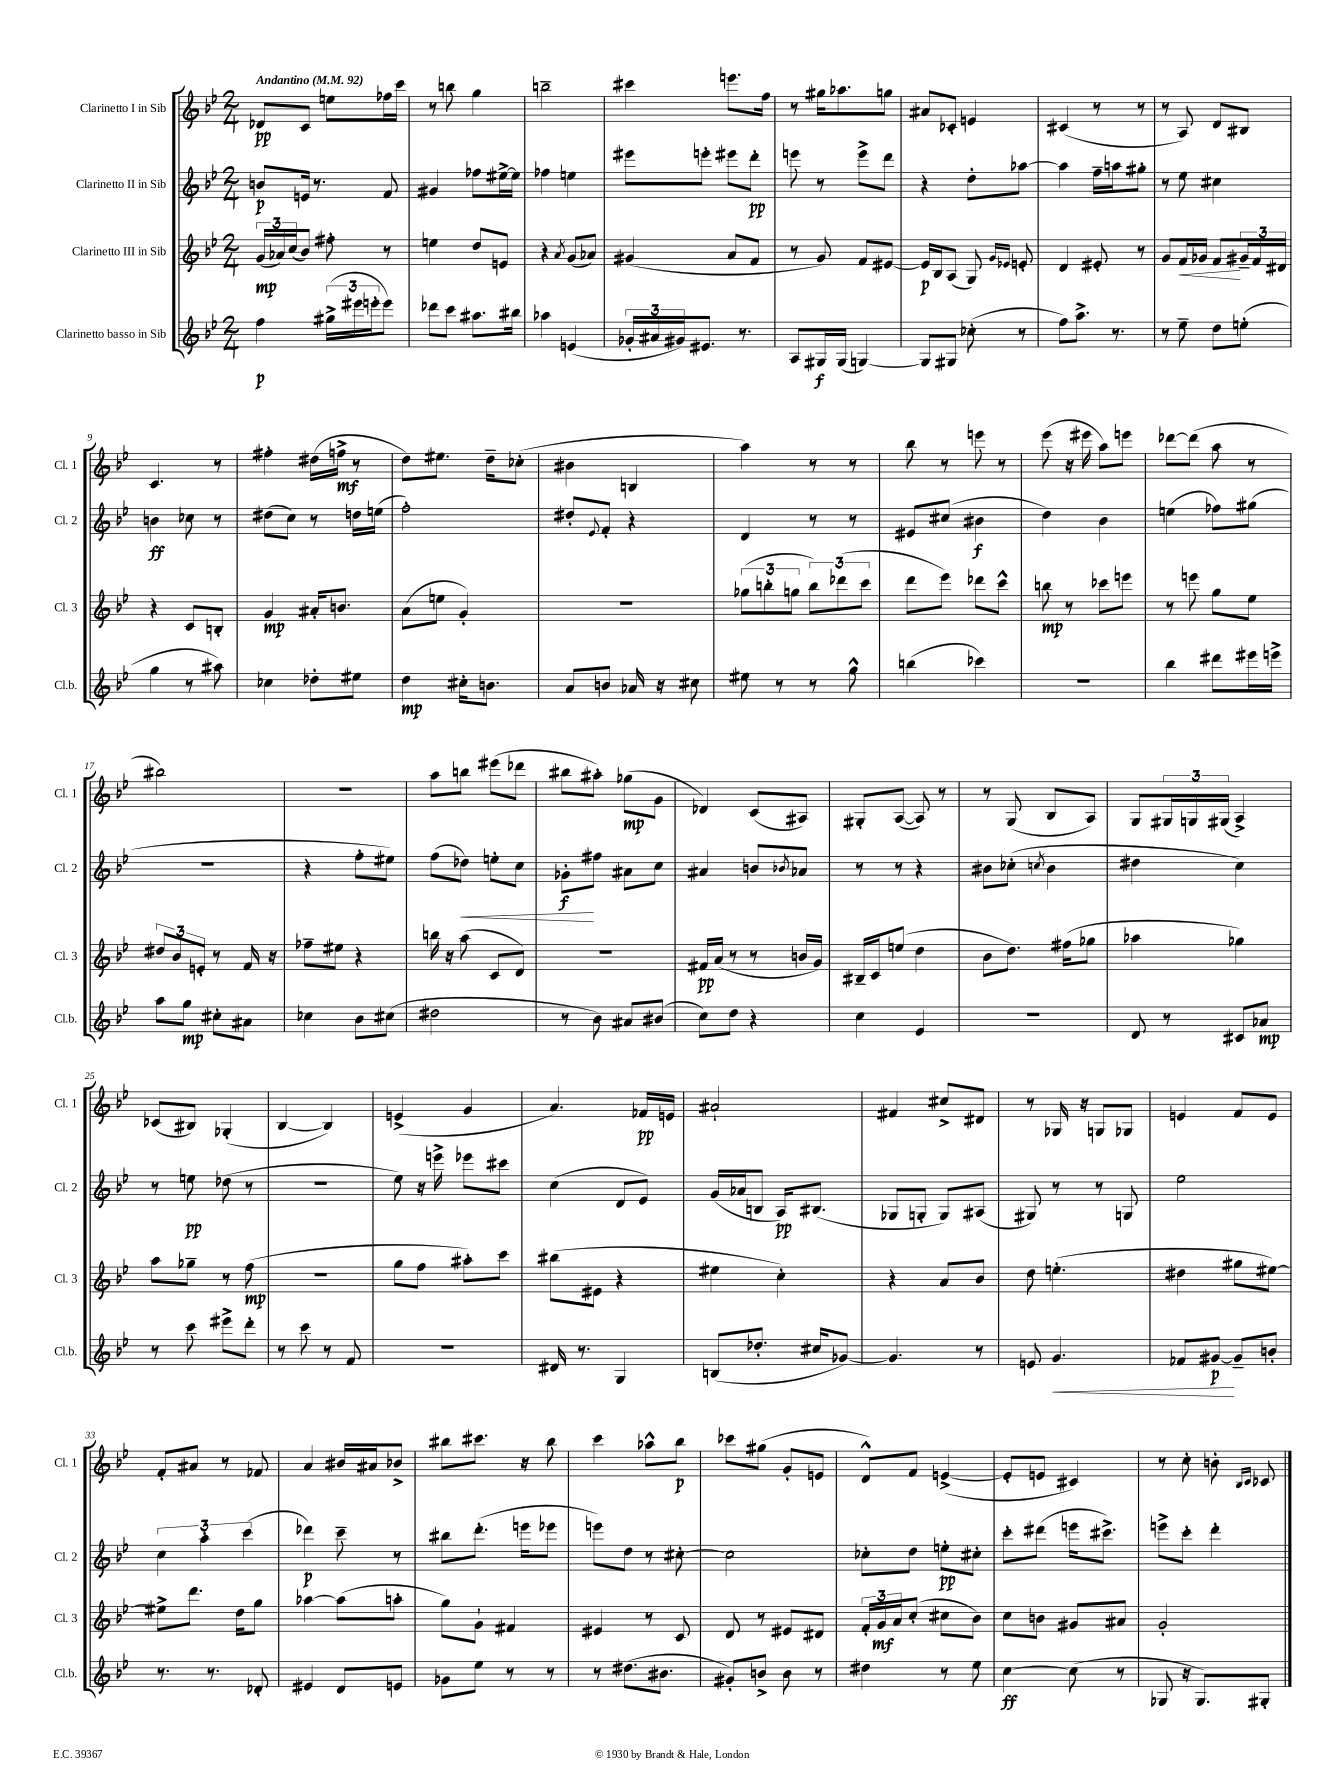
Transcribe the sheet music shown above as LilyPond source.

<<
\new StaffGroup <<
\new Staff = "s0" \with { instrumentName = "Clarinetto I in Sib" shortInstrumentName = "Cl. 1" } {
    \clef treble \key bes \major \numericTimeSignature \time 2/4 \tempo "Andantino" 4 = 92
    des'8\pp c'8 e''8 fes''16 c'''16 |
    r8 b''8 g''4 |
    b''2-- |
    cis'''4 e'''8. f''16 |
    r8 gis''16 aes''8. g''8 |
    ais'8 ces'8-. e'4 |
    cis'4( r8 r8 |
    r8 a8) d'8 bis8 |
    c'4. r8 |
    fis''4-. dis''16( f''16->\mf r8 |
    d''8) eis''8. d''16-- ces''8-.( |
    bis'4 b4 |
    a''4) r8 r8 |
    bes''8 r8 e'''8 r8 |
    ees'''8( r16 eis'''16 a''8) e'''8 |
    des'''8~ des'''8( a''8 r8 |
    bis''2) |
    R2 |
    a''8 b''8 eis'''8( des'''8 |
    bis''8 ais''8-.) ges''8\mp( g'8 |
    des'4) c'8( ais8) |
    gis8-. a8~( a8) r8 |
    r8 g8( bes8 a8) |
    g8 \tuplet 3/2 { gis16 g16 gis16( } a4->) |
    ces'8( bis8) ges4-.( |
    bes4~ bes4) |
    e'4->( g'4 |
    a'4.) fes'16\pp e'16 |
    ais'2-! |
    fis'4 cis''8-> dis'8 |
    r8 ges16 r16 g8 ges8 |
    e'4 f'8 e'8 |
    f'8-. ais'8 r8 fes'8 |
    a'4 bis'16 ais'16 bes'8-> |
    bis''8 cis'''8. r16 bis''8 |
    c'''4 aes''8-^ bes''8\p |
    ces'''8 gis''8( g'8-. e'8 |
    d'8-^) f'8 e'4~->( |
    e'8-. e'8 cis'4) |
    r8 c''8-. b'8-. \grace { bes16 c'16 } ces'8 \bar "|." |
}
\new Staff = "s1" \with { instrumentName = "Clarinetto II in Sib" shortInstrumentName = "Cl. 2" } {
    \clef treble \key bes \major \numericTimeSignature \time 2/4
    b'8\p e'16 r8. f'8 |
    gis'4 fes''8 eis''16~-> eis''16 |
    fes''4 e''4 |
    eis'''8 e'''8-. eis'''8 d'''8-.\pp |
    e'''8 r8 e'''8-> d'''8 |
    r4 d''8-. aes''8~ |
    aes''4 f''16-- a''16 gis''8-. |
    r8 ees''8 cis''4 |
    b'4\ff ces''8 r8 |
    dis''8( c''8) r8 d''16 e''16( |
    f''2-.) |
    dis''8-. \appoggiatura { ees'8 } f'8-. r4 |
    d'4 r8 r8 |
    eis'8 cis''8( bis'4\f |
    d''4) bes'4 |
    e''4( fes''8) gis''8( |
    R2 |
    r4 f''8-. eis''8) |
    f''8( des''8\<) e''8-. c''8 |
    ges'8-.\f\! fis''8 ais'8 c''8 |
    ais'4 b'8 \acciaccatura { bes'8 } aes'8 |
    r8 r8 r4 |
    bis'8 ces''8-.( \acciaccatura { c''8 } bis'4 |
    dis''4 c''4) |
    r8 e''8\pp des''8( r8 |
    R2 |
    ees''8) r16 e'''16-> ees'''8 cis'''8 |
    c''4( d'8 ees'8) |
    g'16( aes'16 b8 a16\pp) bis8.( |
    ges8 g8-. g8) ais8( |
    gis8) r8 r8 g8 |
    ees''2 |
    \tuplet 3/2 { c''4 a''4-. c'''4( } |
    des'''4\p) c'''8-- r8 |
    bis''8 d'''8.-.( e'''16 ees'''8 |
    e'''8) d''8 r8 cis''8~-. |
    cis''2 |
    ces''8-. d''8 e''8-.\pp cis''8-. |
    c'''8-. dis'''8( e'''16 cis'''8.->) |
    e'''8-> c'''8-. d'''4-. \bar "|." |
}
\new Staff = "s2" \with { instrumentName = "Clarinetto III in Sib" shortInstrumentName = "Cl. 3" } {
    \clef treble \key bes \major \numericTimeSignature \time 2/4
    \tuplet 3/2 { g'16\mp( aes'16) c''16( } bes'8) fis''8-. r8 |
    e''4 d''8 e'8 |
    r4 \acciaccatura { a'8 } g'8( aes'8) |
    gis'4( a'8 f'8 |
    r8 g'8) f'8 eis'8~ |
    eis'16\p bes16 a8( g8) \grace { g'16 ees'16 } e'8-. |
    d'4 eis'8-. r8 |
    g'8 f'16\< ges'16 f'8\! \tuplet 3/2 { gis'16-- f'16 dis'16 } |
    r4 c'8 b8-. |
    g'4\mp ais'16-. b'8. |
    a'8( e''8 g'4-.) |
    r2 |
    \tuplet 3/2 { ges''8( b''8-. g''8 } \tuplet 3/2 { b''8) des'''8( c'''8 } |
    d'''8 ees'''8) des'''8 c'''8-^ |
    b''8\mp r8 ces'''8 e'''8 |
    r8 e'''8 g''8 ees''8 |
    \tuplet 3/2 { dis''8 bes'8 e'8-. } r8 f'16 r16 |
    fes''8-- eis''8 r4 |
    b''16 r16 a''8( c'8 d'8) |
    R2 |
    fis'16\pp a'16( r8 r8 b'16 g'16) |
    bis16-- c'16 e''8( d''4 |
    bes'8 d''8.) fis''16( ges''8 |
    aes''4 ges''4) |
    a''8 ges''8-- r8 f''8\mp( |
    R2 |
    g''8 f''8 ais''8-.) c'''8 |
    bis''8( eis'8 r4 |
    eis''4 c''4-.) |
    r4 a'8 bes'8 |
    d''8 e''4.-.( |
    dis''4 gis''8 eis''8~) |
    eis''8-> d'''8. d''16 g''8 |
    aes''4~ aes''8( a''8-. |
    g''8) g'8-! fis'4 |
    eis'4 r8 c'8 |
    d'8 r8 eis'8 dis'8 |
    \tuplet 3/2 { f'16-. g'16\mf a'16 } c''8-.( cis''8 bes'8) |
    c''8 b'8 gis'8 ais'8 |
    g'2-. \bar "|." |
}
\new Staff = "s3" \with { instrumentName = "Clarinetto basso in Sib" shortInstrumentName = "Cl.b." } {
    \clef treble \key bes \major \numericTimeSignature \time 2/4
    f''4\p \tuplet 3/2 { gis''16->( eis'''16 e'''16-. } e'''8) |
    des'''8 c'''8 ais''8. bis''16 |
    aes''4 e'4( |
    \tuplet 3/2 { ges'16-. ais'16 gis'16) } eis'8. r8. |
    a8 gis16\f gis16( g4~) |
    g8 gis8 ces''8-.( r8 |
    f''8) a''8.-> r8. |
    r8 ees''8-- d''8 e''8-.( |
    g''4 r8 ais''8) |
    ces''4 des''8-. eis''8 |
    d''4\mp cis''16-. b'8. |
    a'8 b'8 aes'16 r16 cis''8 |
    eis''8 r8 r8 g''8-^ |
    b''4( ces'''4) |
    r2 |
    bes''4 dis'''8 eis'''16 e'''16-> |
    a''8 g''8\mp cis''8-. ais'8 |
    ces''4 bes'8 cis''8( |
    dis''2 |
    r8 bes'8) ais'8 bis'8( |
    c''8) d''8 r4 |
    c''4 ees'4 |
    r2 |
    d'8 r8 cis'8 aes'8\mp |
    r8 c'''8 eis'''8-> d'''8-. |
    r8 c'''8 r8 f'8 |
    R2 |
    dis'16 r8. g4 |
    b8( des''8.-. cis''16 ges'8~) |
    ges'4. r8 |
    e'8 g'4.\< |
    fes'8 gis'8~\p\! gis'8-- b'8-. |
    r8. r8. des'8-. |
    eis'4 d'8 e'8 |
    ges'8 ees''8 r8 r8 |
    r8 dis''8.( bis'8. |
    gis'8-.) b'8-> b'8 r8 |
    dis''4 r8 ees''8 |
    c''4~\ff c''8( r8 |
    ges8 r16 ges8.) gis8-. \bar "|." |
}
>>
>>
